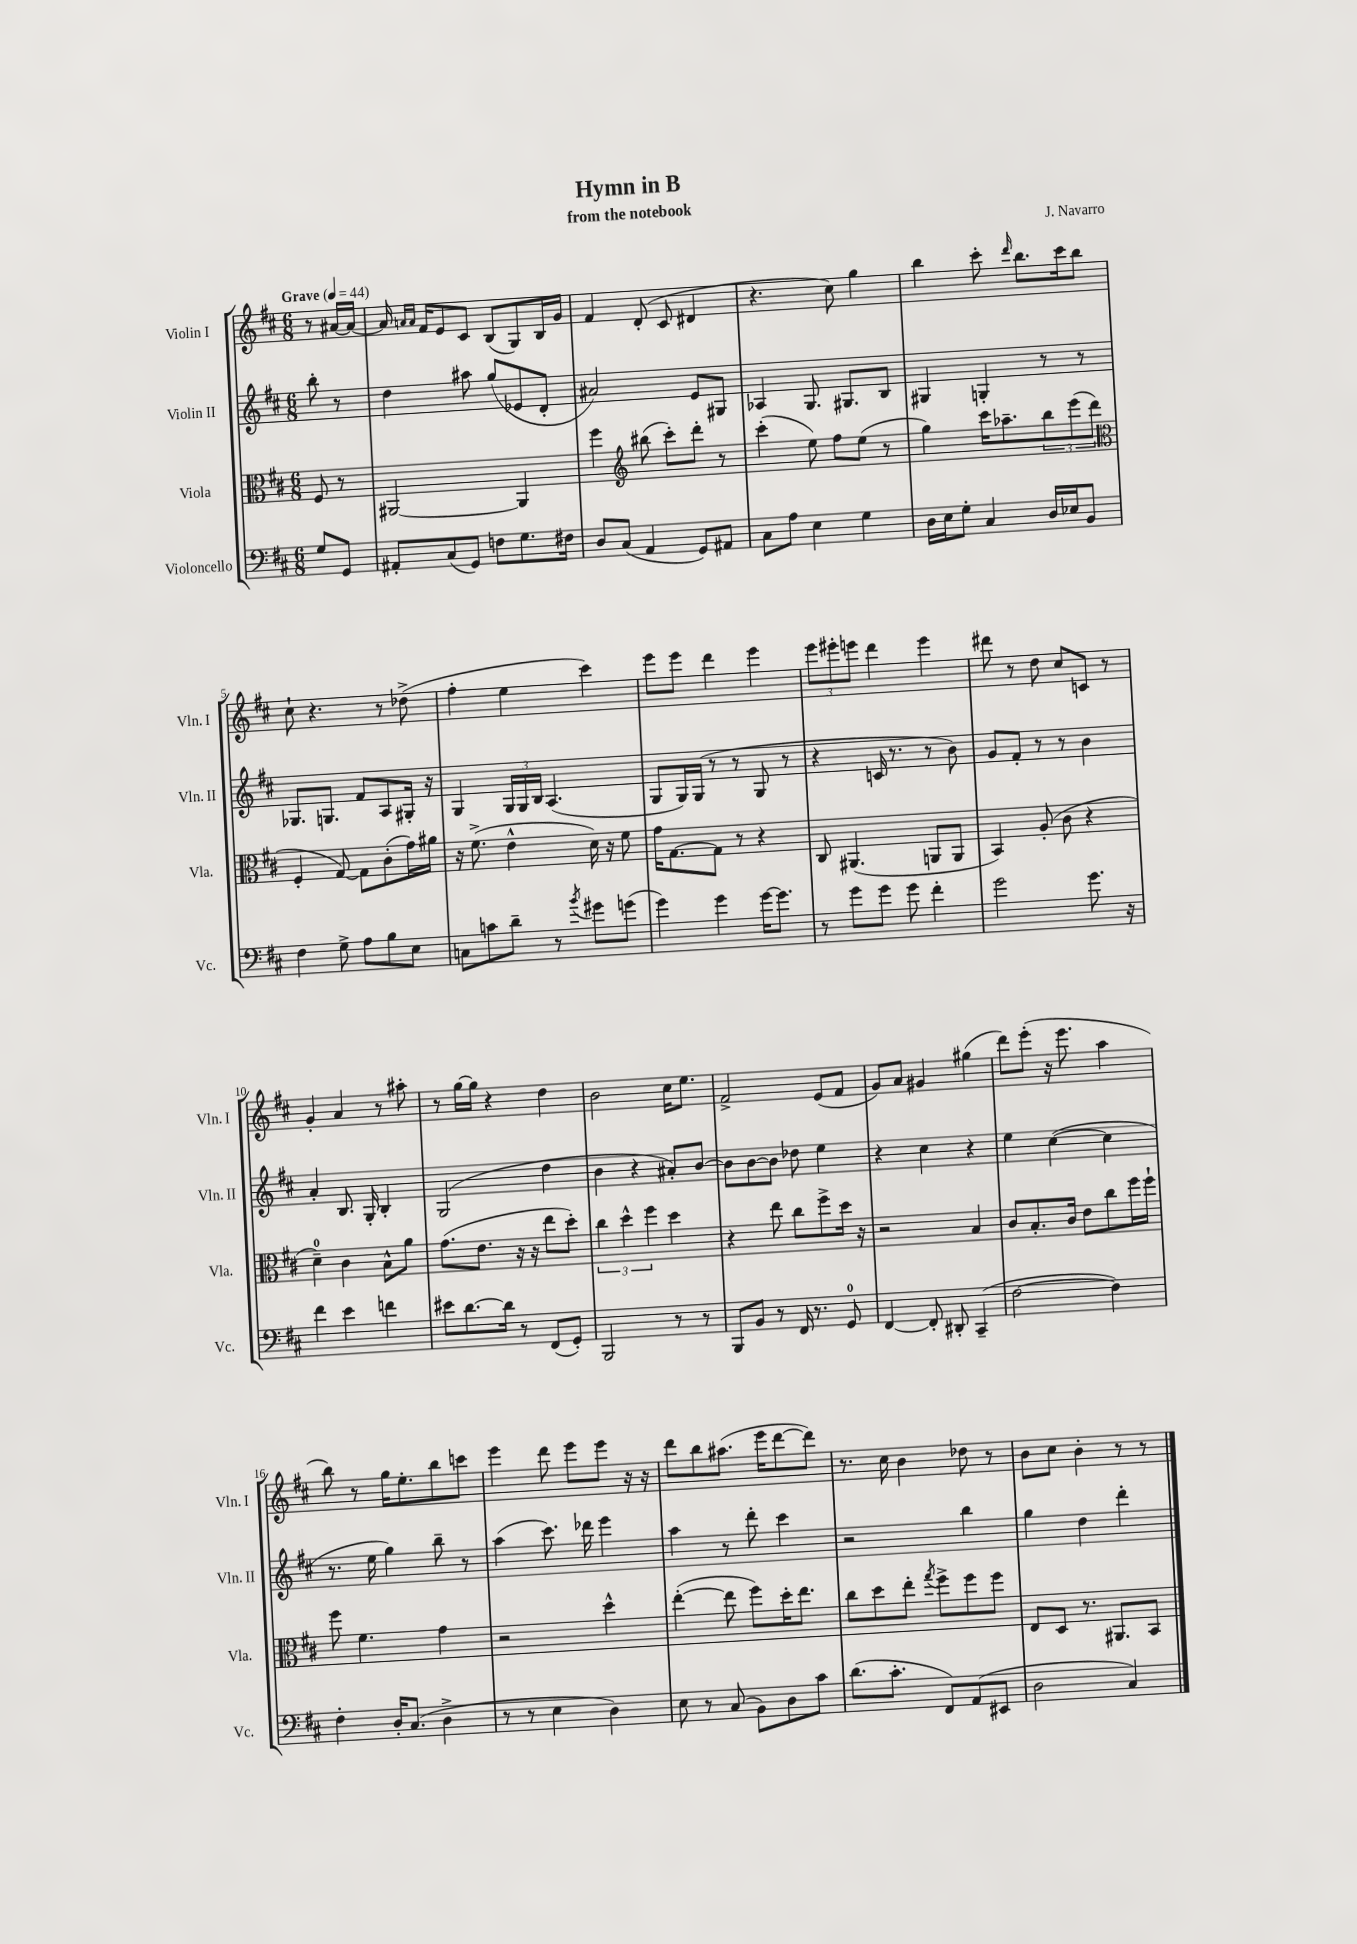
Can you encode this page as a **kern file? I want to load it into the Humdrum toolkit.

**kern	**kern	**kern	**kern
*staff4	*staff3	*staff2	*staff1
*clefF4	*clefC3	*clefG2	*clefG2
*k[f#c#]	*k[f#c#]	*k[f#c#]	*k[f#c#]
*M6/8	*M6/8	*M6/8	*M6/8
*MM44	*MM44	*MM44	*MM44
8G	8F#	8bb'	8r
8GG	8r	8r	[16a#
.	.	.	16a#_
=	=	=	=
8AA#'	[2AA#	4dd	16a#]
.	.	.	16qqa
.	.	.	16qqa
.	.	.	16f#
(8C#	.	.	8e
8GG)	.	8aa#	8c#
8F	.	(8gg	(8B
8.G	4AA#]	8e-	8G)
.	.	8d'	16B
16F#	.	.	16g
=	=	=	=
8D	4ff#	2a#)	4f#
(8C#	.	.	.
*	*clefG2	*	*
4AA	(8bb#	.	(8d'
.	8ccc#')	.	8c#
8GG)	8ddd'	8e	4d#
8AA#	8r	8G#	.
=	=	=	=
8C#	(4ccc#'	4A-	4.r
8A	.	.	.
4E	8ee)	8.G	.
.	8ff#	.	8cc#)
.	.	8.G#	.
4G	(8ee	.	4gg
.	8r	8B	.
=	=	=	=
16D	4gg)	4G#	4bb
16E	.	.	.
8G'	.	.	.
4C#	16ccc#	4G'	8ccc#'
.	8.aa-~	.	.
.	.	.	16qqddd
.	.	.	8.bb
16D	12bb	8r	.
16E-	.	.	16ccc#
.	(12eee	.	.
8BB	.	8r	8bb
.	12ddd	.	.
=	=	=	=
*	*clefC3	*	*
4F#	4F#'	8.G-	8cc#`
.	.	.	4.r
.	.	8.G	.
8G^	[8G)	.	.
8A	8G]	8f#	.
8B	(8c#'	8A	8r
8E	16g)	16G#'	(8dd-^
.	16a#	16r	.
=	=	=	=
8C	16r	4G	4ff#'
.	(8.f#^	.	.
8c	.	.	.
8d~	4e^^	24G	4ee
.	.	24G	.
.	.	24B	.
8r	.	(4.A	.
8qb	.	.	.
8g#	16d)	.	4ccc#)
.	16r	.	.
(8g	8f#	.	.
=	=	=	=
4g)	16g	8G	8eee
.	[8.G	.	.
.	.	16G)	8eee
.	.	(16G	.
4g	8G]	8r	4ddd
.	8r	8r	.
[16g	4r	8G	4eee
8.g]	.	.	.
.	.	8r	.
=	=	=	=
8r	8C#	4r	12eee
.	.	.	12eee#'
8g	(4.AA#	.	.
.	.	.	12eee
8g	.	16c	4ddd
.	.	8.r	.
8g	.	.	.
4f#'	8AA	8r	4eee
.	8AA	8b)	.
=	=	=	=
2g	4BB)	8g	8ddd#
.	.	8f#'	8r
.	(8A'	8r	8dd
.	8c#	8r	8cc#
8.g	4r	4b	8c
.	.	.	8r
16r	.	.	.
=	=	=	=
4f#	4d~)	4a'	4g'
4e	4c#	8.B	4a
.	.	16G'	.
4f	8B^^	4B'	8r
.	8a	.	8aa#'
=	=	=	=
8e#	(8.g	(2G	8r
[8.d	.	.	[16gg
.	8.e	.	16gg]
.	.	.	4r
16d]	.	.	.
8r	16r	.	.
.	16r	.	.
(8FF#	8ee	4dd	4dd
8GG')	8dd')	.	.
=	=	=	=
2BBB	6cc#	4b	2b
.	6dd^^	.	.
.	.	4r	.
.	6ff#	.	.
8r	4dd	8a#')	16cc#
.	.	.	8.ee
8r	.	[8b	.
=	=	=	=
8BBB	4r	8b]	2f#^
8BB	.	[8b	.
8r	8ee	8b]	.
16FF#	8cc#	8dd-	.
8.r	.	.	.
.	8ff#^	4ee	(8e
8GG	16dd	.	8f#
.	16r	.	.
=	=	=	=
[4FF#	2r	4r	8g)
.	.	.	8a
8FF#']	.	4cc#	4g#
8DD#'	.	.	.
(4CC#~	4B	4r	(4gg#
=	=	=	=
[2F#	8c#	4ee	8ddd)
.	8.B'	.	(8eee'
.	.	([4cc#	16r
.	16c#	.	8.eee
.	8e	.	.
4F#])	8cc#	4cc#]	4aa
.	16ff#	.	.
.	16ff#`	.	.
=	=	=	=
4F#'	8ff#	8.r	8bb)
.	4.f#	.	8r
.	.	16ee	.
16D'	.	4gg)	16gg
(8.C#	.	.	8.ee'
4D^	4g	8bb~	8bb
.	.	8r	8ccc
=	=	=	=
8r	2r	(4aa	4eee
8r	.	.	.
4E	.	8.ccc#)	8ddd
.	.	.	8eee
.	.	16ddd-	.
4D)	4dd^^	4eee	8eee
.	.	.	16r
.	.	.	16r
=	=	=	=
8E	([4ee'	4aa	8ddd
8r	.	.	8bb
(8C#	8ee]	8r	(8.aa#
8BB)	8ff#)	8ddd'	.
.	.	.	16eee
8D	16dd'	4ccc#	[8ddd
.	8.ee	.	.
8c#	.	.	8ddd])
=	=	=	=
(8.d	8cc#	2r	8.r
.	8dd	.	.
8.c#'	.	.	16cc#
.	8ee'	.	4b
.	8qgg	.	.
8FF#)	8ff#^	.	.
(8AA	8ff#	4bb	8dd-
8EE#	8ff#	.	8r
=	=	=	=
2D	8E	4gg	8b
.	8D	.	8cc#
.	8.r	4dd	4b'
.	8.AA#	.	.
4C#)	.	4ddd'	8r
.	8BB	.	8r
==	==	==	==
*-	*-	*-	*-
